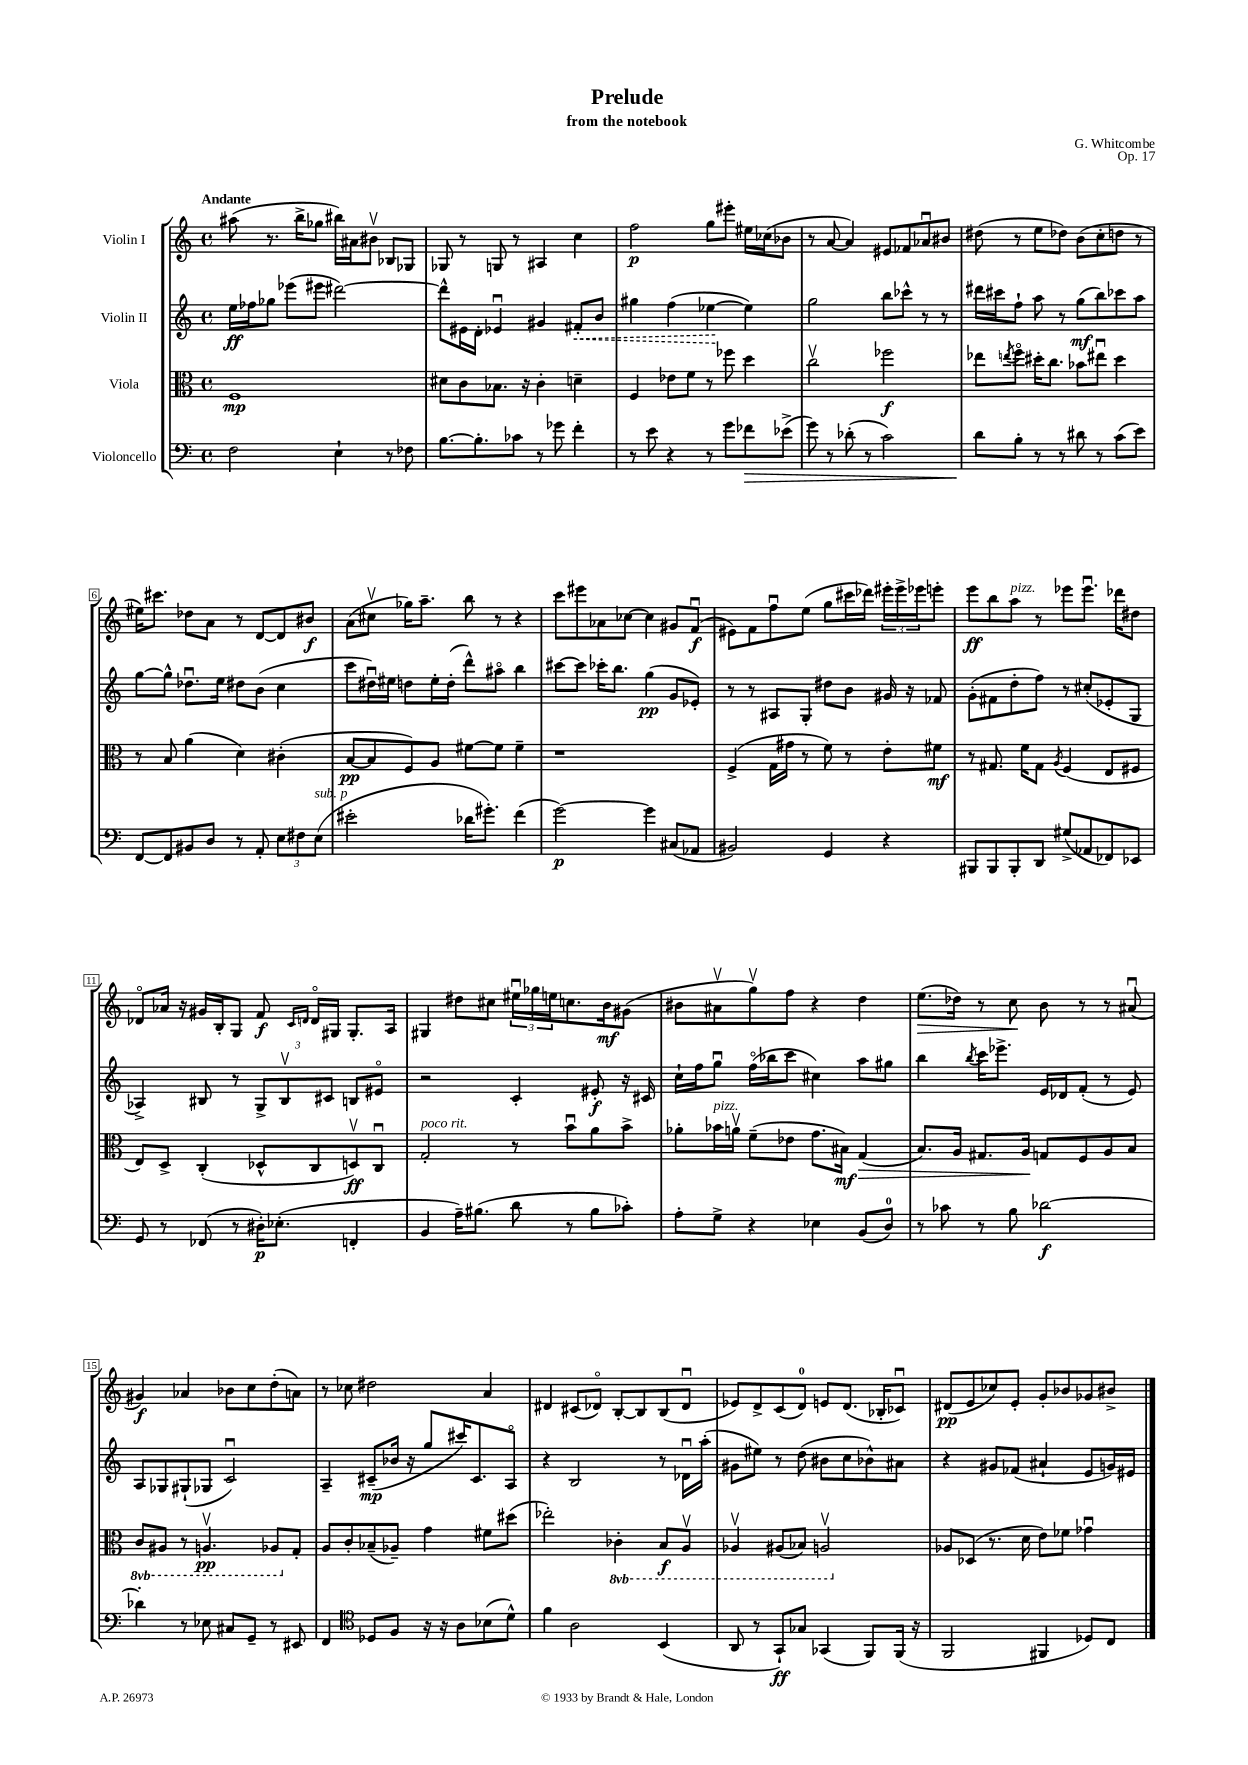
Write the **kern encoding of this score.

**kern	**dynam	**kern	**dynam	**kern	**dynam	**kern	**dynam
*part4	*part4	*part3	*part3	*part2	*part2	*part1	*part1
*staff4	*staff4	*staff3	*staff3	*staff2	*staff2	*staff1	*staff1
*I"Violoncello	*	*I"Viola	*	*I"Violin II	*	*I"Violin I	*
*clefF4	*	*clefC3	*	*clefG2	*	*clefG2	*
*k[]	*	*k[]	*	*k[]	*	*k[]	*
*M4/4	*	*M4/4	*	*M4/4	*	*M4/4	*
*met(c)	*	*met(c)	*	*met(c)	*	*met(c)	*
=1	=1	=1	=1	=1	=1	=1	=1
!	!	!	!	!	!	!LO:TX:a:B:t=Andante	!
2F\	.	1F	mp	16ee\LL	ff	(8aa#X\	.
.	.	.	.	16ff-X\J	.	.	.
.	.	.	.	8gg-X\J	.	8.r	.
.	.	.	.	(8eee-X\L	.	.	.
.	.	.	.	.	.	16bb^\KL	.
.	.	.	.	8eee#X\J	.	8gg-X\J	.
4E`\	.	.	.	[2ddd#X\)	.	16bb#X\LL)	.
.	.	.	.	.	.	16a#X\J	.
.	.	.	.	.	.	8b#Xv\J	.
8r	.	.	.	.	.	8B-X/L	.
8F-X\	.	.	.	.	.	8G-X/J	.
=2	=2	=2	=2	=2	=2	=2	=2
[8.B\L	.	8d#X\L	.	8ddd#^^\L]	.	8G-X/	.
.	.	8c\	.	16e#X\L	.	8r	.
8.B'\]	.	.	.	16d'\JJ	.	.	.
.	.	8.B-X\J	.	4e-Xu/	.	8Gn/	.
8c-X\J	.	.	.	.	.	8r	.
.	.	16r	.	.	.	.	.
8r	.	4c'\	.	4g#X/	.	4A#X/	.
8g-X\	.	.	.	.	.	.	.
!	!	!	!	!	!LO:HP:b	!	!
4f'\	.	4dn~\	.	8f#X'/L	<	4cc\	.
.	.	.	.	8b/J	.	.	.
=3	=3	=3	=3	=3	=3	=3	=3
8r	.	4F/	.	4gg#X\	.	2ff\	p
8e\	.	.	.	.	.	.	.
4r	.	8e-X\L	.	(4ff\	.	.	.
.	.	8f\J	.	.	.	.	.
8r	.	8r	.	[4ee-X\	.	8gg\L	.
8g\L	.	8ff-X\	.	.	.	8eee#X'\J	.
!	!LO:HP:b	!	!	!	!	!	!
8f-X\	>	4dd\	.	4ee-\])	[	16ee#X\LL	.
.	.	.	.	.	.	(16cc-X\J	.
(8e-X^\J	.	.	.	.	.	8b-X\J	.
=4	=4	=4	=4	=4	=4	=4	=4
8g\)	.	2ccv\	.	2gg\	.	8r	.
8r	.	.	.	.	.	[8a/	.
(8d-X'\	.	.	.	.	.	4a/])	.
8r	.	.	.	.	.	.	.
2c\)	.	2ff-X\	f	8bb\L	.	8e#X/L	.
.	.	.	.	8ccc-X^^\J	.	8f-X/	.
.	.	.	.	8r	.	8a-Xu/	.
.	.	.	.	8r	.	8b#X/J	.
=5	=5	=5	=5	=5	=5	=5	=5
8d\L	.	8ee-X\L	.	16ddd#X\LL	.	(8dd#X\	.
.	.	.	.	16ccc#X\J	.	.	.
.	.	8qeen/	.	.	.	.	.
8B'\J	]	8ff\J	.	8ff`\J	.	8r	.
8r	.	16dd#X'\KL	.	8aa\	.	8ee\L	.
.	.	8.cc\J	.	.	.	.	.
8r	.	.	.	8r	.	8dd-X\J)	.
8d#X\	.	8b-X\L	.	(8gg\L	mf	(8b\L	.
8r	.	8ee#Xu\J	.	8bb\)	.	8cc'\	.
(8c\L	.	4dd#\	.	8ccc-X\	.	8ddn\J	.
8e\J)	.	.	.	8aa\J	.	8r	.
!!LO:LB:g=z
=6	=6	=6	=6	=6	=6	=6	=6
[8FF/L	.	8r	.	[8gg\L	.	16ee#X\KL)	.
.	.	.	.	.	.	8.ccc#X\J	.
8FF/]	.	8B/	.	8gg^^\J]	.	.	.
8BB#X/	.	(4a\	.	8.dd-Xu\L	.	8dd-X\L	.
8D/J	.	.	.	.	.	8a\J	.
.	.	.	.	16ee\Jk	.	.	.
8r	.	4d\)	.	8dd#X\L	.	8r	.
8AA'/	.	.	.	(8b\J	.	[8d/L	.
12E\L	.	(4c#X'\	.	4cc\	.	8d/]	.
12F#X\	.	.	.	.	.	.	.
.	.	.	.	.	.	8b#X/J	f
!LO:TX:a:i:t=sub. p	!	!	!	!	!	!	!
(12E\J	.	.	.	.	.	.	.
=7	=7	=7	=7	=7	=7	=7	=7
2e#X'\	.	[8B/L	pp	8ccc\L	.	(8a\L	.
.	.	8B/]	.	16dd#Xu\L)	.	8cc#Xv\J	.
.	.	.	.	16ee#X\JJ	.	.	.
.	.	8F/)	.	8ddn\L	.	16gg-X\KL)	.
.	.	.	.	.	.	8.aa~\J	.
.	.	8A/J	.	16ee#'\L	.	.	.
.	.	.	.	(16dd'\JJ	.	.	.
16d-X\KL	.	[8f#X\L	.	8ddd^^\L)	.	8bb\	.
8.g#X'\J)	.	.	.	.	.	.	.
.	.	8f#\J]	.	8aa#X\J	.	8r	.
(4f\	.	4f#~\	.	4bb\	.	4r	.
=8	=8	=8	=8	=8	=8	=8	=8
[2g\)	p	1r	.	[8ccc#X\L	.	8ccc\L	.
.	.	.	.	8ccc#\J]	.	8eee#X\	.
.	.	.	.	16ccc-X'\KL	.	8a-X\	.
.	.	.	.	8.bb\J	.	.	.
.	.	.	.	.	.	[8cc-X\J	.
4g\]	.	.	.	(4gg\	pp	4cc-\]	.
(8C#X/L	.	.	.	8g/L	.	8g#X/L	.
8AA-X/J	.	.	.	8e-X'/J)	.	(8fu/J	f
=9	=9	=9	=9	=9	=9	=9	=9
2BB#X/)	.	(4F^/	.	8r	.	8e#X\L)	.
.	.	.	.	8r	.	8f\	.
.	.	16G\LL	.	8A#X/L	.	8ffu\	.
.	.	16g#X\JJ	.	.	.	.	.
.	.	8r	.	8G'/J	.	(8ee\J	.
4GG/	.	8f\)	.	8dd#X\L	.	8gg\L	.
.	.	8r	.	8b\J	.	16ccc#X\L	.
.	.	.	.	.	.	16ddd-X\JJ)	.
4r	.	8e'\L	.	16g#X/	.	24eee#X'\LL	.
.	.	.	.	.	.	24eee#^\	.
.	.	.	.	16r	.	.	.
.	.	.	.	.	.	24eee-X\J	.
.	.	8f#X\J	mf	8f-X/	.	8eeen'\J	.
=10	=10	=10	=10	=10	=10	=10	=10
8BBB#X/L	.	8r	.	(8g'\L	.	8eee\L	ff
8BBB#/	.	8.G#X/	.	8f#X\	.	8bb\	.
!	!	!	!	!	!	!LO:TX:a:i:t=pizz.	!
8BBB#'/	.	.	.	8dd'\	.	8aa\J	.
.	.	16f\KL	.	.	.	.	.
8DD/J	.	8G#\J	.	8ff\J)	.	8r	.
.	.	8qA/	.	.	.	.	.
(8G#X^/L	.	(4F/	.	8r	.	8eee-X\L	.
8AA-X/	.	.	.	(8cc#X'/L	.	8.eee-u\J	.
8FF-X/)	.	8E/L	.	8e-X'/	.	.	.
.	.	.	.	.	.	16ddd-X\KL	.
8EE-X/J	.	8F#X/J	.	8G/J	.	8dd#X\J	.
!!LO:LB:g=z
=11	=11	=11	=11	=11	=11	=11	=11
8GG/	.	8E/L)	.	4A-X^/)	.	8d-X/L	.
8r	.	8D^/J	.	.	.	16a-X/Jk	.
.	.	.	.	.	.	16r	.
(8FF-X/	.	(4C'/	.	8B#X/	.	16g#X/LL	.
.	.	.	.	.	.	16B'/J	.
8r	.	.	.	8r	.	8G/J	.
16D#X'\KL)	p	8D-X^^/L	.	12G^/L	.	8f/	f
(8.E-X'\J	.	.	.	.	.	.	.
.	.	.	.	12B#v/	.	.	.
.	.	.	.	.	.	16qqc/LL	.
.	.	.	.	.	.	16qqdn/JJ	.
.	.	8C/	.	.	.	16d/LL	.
.	.	.	.	12c#X/J	.	.	.
.	.	.	.	.	.	16G#X/JJ	.
4FFn'/	.	8Dnv/)	ff	8Bn/L	.	8.G#'/L	.
.	.	8Cu/J	.	8e#X/J	.	.	.
.	.	.	.	.	.	16A/Jk	.
=12	=12	=12	=12	=12	=12	=12	=12
!	!	!LO:TX:a:i:t=poco rit.	!	!	!	!	!
4BB/	.	2G'/	.	2r	.	4G#X/	.
16A~\KL)	.	.	.	.	.	8dd#X\L	.
(8.B#X\J	.	.	.	.	.	.	.
.	.	.	.	.	.	8cc#X\J	.
8d\	.	8r	.	4c'/	.	24ee#Xu\LL	.
.	.	.	.	.	.	24gg-X\	.
.	.	.	.	.	.	24een\J	.
8r	.	8bu\L	.	.	.	8.ccn\	.
8B#\L	.	8a\	.	8e#X'/	f	.	.
.	.	.	.	.	.	16b\k	mf
8c-X'\J)	.	8b^\J	.	16r	.	(8g#X\J	.
.	.	.	.	16c#X/	.	.	.
=13	=13	=13	=13	=13	=13	=13	=13
8A'\L	.	8a-X'\L	.	16cc`\LL	.	8b#X\L	.
.	.	.	.	16ff\J	.	.	.
!	!	!LO:TX:a:i:t=pizz.	!	!	!	!	!
8G^\J	.	16b-X\L	.	8ggu\J	.	8a#Xv\	.
.	.	16anv\JJ	.	.	.	.	.
4r	.	(8f~\L	.	(16ff\LL	.	8ggv\)	.
.	.	.	.	16bb-X\J	.	.	.
.	.	8e-X\J	.	8ccc\J	.	8ff\J	.
4E-X\	.	8.g\L	.	4cc#X\)	.	4r	.
.	.	16B#X\Jk)	mf	.	.	.	.
!	!	!	!LO:HP:b	!	!	!	!
(8BB/L	.	(4G/	>	8aa\L	.	4dd\	.
8D/J)	.	.	.	8gg#X\J	.	.	.
=14	=14	=14	=14	=14	=14	=14	=14
!	!	!	!	!	!	!	!LO:HP:b
8r	.	8.B/L)	.	4bb\	.	(8.ee\L	>
8c-X\	.	.	.	.	.	.	.
.	.	16A/Jk	.	.	.	16dd-X\Jk)	.
.	.	.	.	8qbb/	.	.	.
8r	.	8.G#X/L	.	16ccc\KL	.	8r	.
.	.	.	.	8.eee-X^\J	.	.	.
8B\	.	.	.	.	.	8cc\	.
.	.	16A/Jk	.	.	.	.	.
[2d-X\	f	8Gn/L	]	16e/LL	.	8b\	]
.	.	.	.	16d-X/J	.	.	.
.	.	8F/	.	(8f'/J	.	8r	.
.	.	8A/	.	8r	.	8r	.
.	.	8B/J	.	8e/)	.	(8a#Xu/	.
!!LO:LB:g=z
=15	=15	=15	=15	=15	=15	=15	=15
*	*	*8ba	*	*	*	*	*
4d-X'\]	.	8C/L	.	8A/L	.	4g#X/)	f
.	.	8AA#X/J	.	8G-X/	.	.	.
8r	.	8r	.	(8G#X`/	.	4a-X/	.
8E-X\	.	4.AAnv/	pp	8G-X/J	.	.	.
8C#X/L	.	.	.	2cu/)	.	8b-X\L	.
8GG~/J	.	.	.	.	.	8cc\	.
8r	.	8AA-X/L	.	.	.	(8dd'\	.
*	*	*X8ba	*	*	*	*	*
8EE#X/	.	8G'/J	.	.	.	8an\J)	.
=16	=16	=16	=16	=16	=16	=16	=16
4FF/	.	8A/L	.	4A~/	.	8r	.
.	.	8c'/	.	.	.	8cc-X\	.
*clefC4	*	*	*	*	*	*	*
8D-X/L	.	(8B-X~/	.	(8c#X~/L	mp	2dd#X\	.
8F/J	.	8A-X~/J)	.	16b-X/Jk	.	.	.
.	.	.	.	16r	.	.	.
16r	.	4g\	.	8gg/L	.	.	.
16r	.	.	.	.	.	.	.
8A\L	.	.	.	16ccc#X/K)	.	.	.
.	.	.	.	8.c#/	.	.	.
(8B-X\	.	8f#X\L	.	.	.	4a/	.
8d^^\J)	.	(8dd#X\J	.	8A/J	.	.	.
=17	=17	=17	=17	=17	=17	=17	=17
4f\	.	2ee-X'\)	.	4r	.	4d#X/	.
2A\	.	.	.	2B/	.	(8c#X/L	.
.	.	.	.	.	.	8d-X/J)	.
*	*	*8ba	*	*	*	*	*
.	.	4C-X'\	.	.	.	[8B'/L	.
.	.	.	.	.	.	8B/]	.
(4BB/	.	8BB/L	f	8r	.	(8B/	.
.	.	8AAv/J	.	16d-Xu\LL	.	8d-u/J	.
.	.	.	.	(16aa'\JJ	.	.	.
=18	=18	=18	=18	=18	=18	=18	=18
8AA/	.	4AA-Xv/	.	8g#X\L	.	8e-X/L)	.
8r	.	.	.	8ee#X\J)	.	8d^/	.
8GG`/L)	ff	(8AA#X/L	.	8r	.	(8c/	.
8G-X/J	.	8BB-X/J)	.	(8dd\	.	8d/J)	.
(4GG-X/	.	2AAnv/	.	8b#X\L	.	8en/L	.
.	.	.	.	8cc\	.	(8.d/J	.
8FF/L)	.	.	.	8b-X^^\)	.	.	.
.	.	.	.	.	.	16B-X'/KL	.
(16FF/Jk	.	.	.	8a#X\J	.	8c-Xu/J)	.
16r	.	.	.	.	.	.	.
=19	=19	=19	=19	=19	=19	=19	=19
*	*	*X8ba	*	*	*	*	*
2FF/	.	8A-X/L	.	4r	.	(8d#X/L	pp
.	.	(8D-X/J	.	.	.	8e/	.
.	.	8.r	.	8g#X/L	.	8cc-X/)	.
.	.	.	.	(8f-X/J	.	8e'/J	.
.	.	16d\	.	.	.	.	.
4FF#X/	.	8e\L)	.	4a#X`/	.	8g'/L	.
.	.	8f-X\J	.	.	.	8b-X/	.
8D-X/L)	.	4g-Xu\	.	8e/L	.	8g-X/	.
8C/J	.	.	.	16gn/L)	.	8b#X^/J	.
.	.	.	.	16e#X/JJ	.	.	.
==	==	==	==	==	==	==	==
*-	*-	*-	*-	*-	*-	*-	*-
